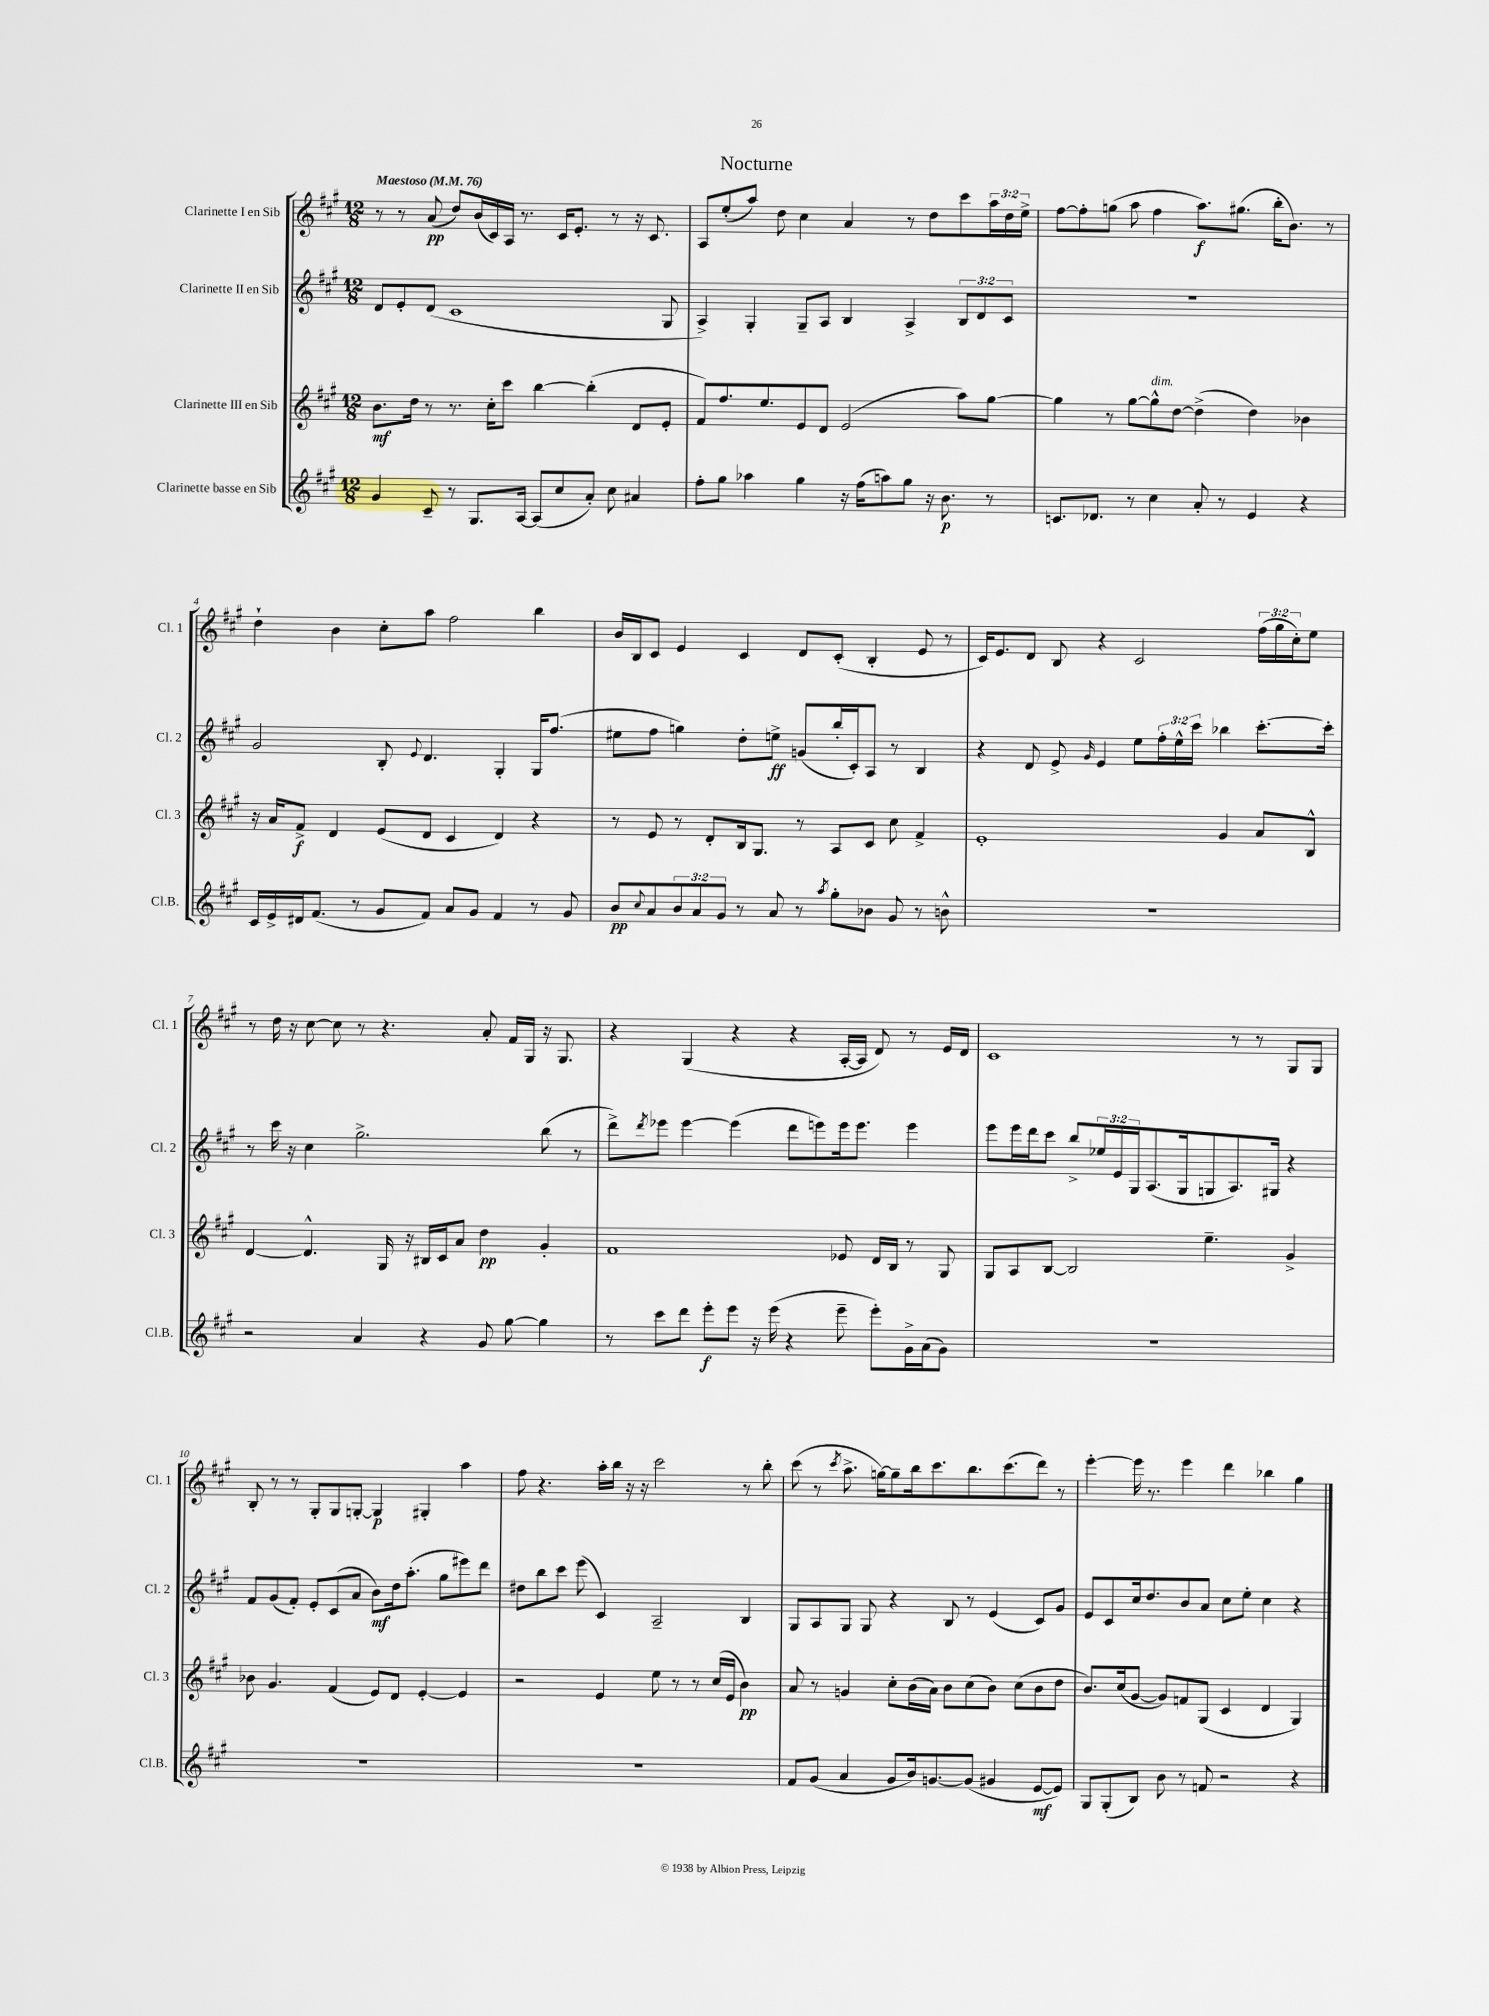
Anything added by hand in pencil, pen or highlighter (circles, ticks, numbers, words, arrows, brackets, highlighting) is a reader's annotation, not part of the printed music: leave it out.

**kern	**kern	**kern	**kern
*staff4	*staff3	*staff2	*staff1
*clefG2	*clefG2	*clefG2	*clefG2
*k[f#c#g#]	*k[f#c#g#]	*k[f#c#g#]	*k[f#c#g#]
*M12/8	*M12/8	*M12/8	*M12/8
*MM76	*MM76	*MM76	*MM76
4g#	8.b	8d	8r
.	.	8e'	8r
.	16dd	.	.
8c#~	8r	(8d	(8a
8r	8.r	1c#	8dd)
8.G#	.	.	(16b
.	16cc#'	.	16c#)
.	8ccc#	.	16A
[16A	.	.	8.r
(8A]	[4bb	.	.
8cc#	.	.	16c#
.	.	.	8.e'
8a')	(4bb']	.	.
8cc#	.	.	8r
4a#	8d	.	16r
.	.	.	8.c#
.	8e'	8G#	.
=	=	=	=
8ff#'	8f#)	4A^)	8A
8gg#	8.ff#	.	(8ee'
4aa-	.	4G#'	8aa)
.	8.ee	.	.
.	.	.	8dd
4gg#	8e	8G#~	4cc#
.	8d	8A	.
16r	(2e	4B	4a
(16ff#	.	.	.
8aa)	.	.	.
8gg#	.	4A^	8r
16r	.	.	8dd
8.b	.	.	.
.	8aa)	12B	8ccc#
.	.	12d	.
8r	[8gg#	.	24aa
.	.	12c#	24dd
.	.	.	24ee^
=	=	=	=
8.c	4gg#]	1.r	[8ff#
.	.	.	8ff#']
8.d-	.	.	.
.	8r	.	(8gg
8r	[8gg#	.	8aa
4cc#	8gg#^^]	.	4ff#
.	[8dd	.	.
8a'	(4dd^]	.	8.aa)
8r	.	.	.
.	.	.	(8.gg#
4e	4dd)	.	.
.	.	.	16bb'
.	.	.	8.b)
4r	4b-	.	.
.	.	.	8r
=	=	=	=
16c#	16r	2g#	4dd`
16e^	16a	.	.
16d#	8f#^	.	.
(8.f#	.	.	.
.	4d	.	4b
8r	.	.	.
8g#	(8e	8B'	8cc#'
.	.	8qqe	.
8f#)	8d	4.d	8aa
8a	4c#	.	2ff#
8g#	.	.	.
4f#	4d)	4G#'	.
8r	4r	16G#	4bb
.	.	(8.ff#	.
8g#	.	.	.
=	=	=	=
8b	8r	8ee#	16b
.	.	.	16B
8qqcc#	.	.	.
8a	8e	8ff#	8c#
12b	8r	4gg)	4e
12a	.	.	.
.	8d'	.	.
12g#	.	.	.
8r	16B	8dd'	4c#
.	8.G#	.	.
8a	.	8ee^	.
8r	8r	(8g	8d
8qaa	.	.	.
8gg#'	8A	16bb'	(8c#'
.	.	16c#')	.
8b-	8c#	8A	4B'
8g#	8cc#	8r	.
8r	4f#^	4B	8e
8b^^	.	.	8r
=	=	=	=
1.r	1e'	4r	16c#)
.	.	.	8.e
.	.	8d	8d
.	.	8e^	8B
.	.	16qqg#	.
.	.	4e	4r
.	.	8ee	2c#
.	.	24ff#'	.
.	.	24ee^^	.
.	.	24ccc#	.
.	4g#	4bb-	.
.	8a	[8.ccc#'	(24ff#
.	.	.	24gg#
.	.	.	24cc#')
.	8B^^	.	8ee
.	.	16ccc#']	.
=	=	=	=
2r	[4d	8r	8r
.	.	16ccc#	16dd
.	.	16r	16r
.	4.d^^]	4cc#	[8cc#
.	.	.	8cc#]
4a	.	2.gg#^	8r
.	16G#	.	4.r
.	16r	.	.
4r	16B#	.	.
.	16c#	.	.
.	8a	.	.
8g#	4dd	.	8a'
[8gg#	.	.	16f#
.	.	.	16G#
4gg#]	4g#'	(8bb	16r
.	.	.	8.G#
.	.	8r	.
=	=	=	=
8r	1f#	8ddd^)	4r
.	.	8qddd	.
8ccc#	.	8eee-	.
8ddd	.	[4eee-	(4G#
8eee'	.	.	.
8eee	.	(4eee-]	4r
16r	.	.	.
(16eee	.	.	.
4r	.	8ddd	4r
.	.	8eee)	.
8eee~	8e-	16eee	[16A'
.	.	8.eee	16A]
8eee')	16d	.	8d)
.	16B	.	.
16g#^	8r	4eee	8r
(16a	.	.	.
8g#)	8G#	.	16e
.	.	.	16d
=	=	=	=
1.r	8G#	8eee	1c#
.	8A	16eee	.
.	.	16ddd	.
.	[8B	8ccc#	.
.	2B]	8bb^	.
.	.	24ee-	.
.	.	24e	.
.	.	24G#	.
.	.	(8.A	.
.	.	16G#	.
.	4.ee~	8G	.
.	.	8.A)	8r
.	.	.	8r
.	.	16G#	.
.	4g#^	4r	8G#
.	.	.	8G#
=	=	=	=
1.r	8b-	8f#	8B'
.	4.g#	(8g#	8r
.	.	8f#')	8r
.	.	8e'	8G#'
.	(4f#	(8c#	8G#
.	.	8a	[8G'
.	8e)	8b)	4G]
.	8d	16dd	.
.	.	(8.aa'	.
.	[4e'	.	4G#'
.	.	8gg#	.
.	4e]	8eee#)	4aa
.	.	8ddd	.
=	=	=	=
1.r	2r	8dd#	8ff#
.	.	8bb	4.r
.	.	8ccc#	.
.	.	(8eee	.
.	4e	4c#)	16aa'
.	.	.	16bb
.	.	.	16r
.	.	.	16r
.	8ee	2A~	2ccc#
.	8r	.	.
.	8r	.	.
.	(16cc#	.	.
.	16e	.	.
.	4b)	4B	8r
.	.	.	8bb'
=	=	=	=
8f#	8a	8G#	(8ccc#
(8g#	8r	8A	8r
.	.	.	8qccc#
4a	4g	8G#	8.aa^
.	.	8G#	.
.	.	.	[16gg)
8g#	8cc#'	4r	8gg~]
16b)	(16b	.	16bb
[8.g	16a)	.	8.ccc#
.	8b	8B	.
(8g]	(8cc#	8r	8.bb
4g#	8b)	(4e	.
.	.	.	(8.ccc#
.	(8cc#	.	.
[8e	8b	8c#)	8ddd)
8e])	8dd	8g#	8r
=	=	=	=
8G#	8.b)	8e	[4eee'
(8G#'	.	8c#	.
.	(16cc#	.	.
8B)	[8g#	16cc#	16eee]
.	.	8.dd	8.r
8b	8g#])	.	.
8r	8f	8b	4eee
8f	(8G#	8a	.
2r	4c#	8cc#	4ddd
.	.	8ee'	.
.	4d	4cc#	4bb-
4r	4G#)	4r	4gg#
==	==	==	==
*-	*-	*-	*-
